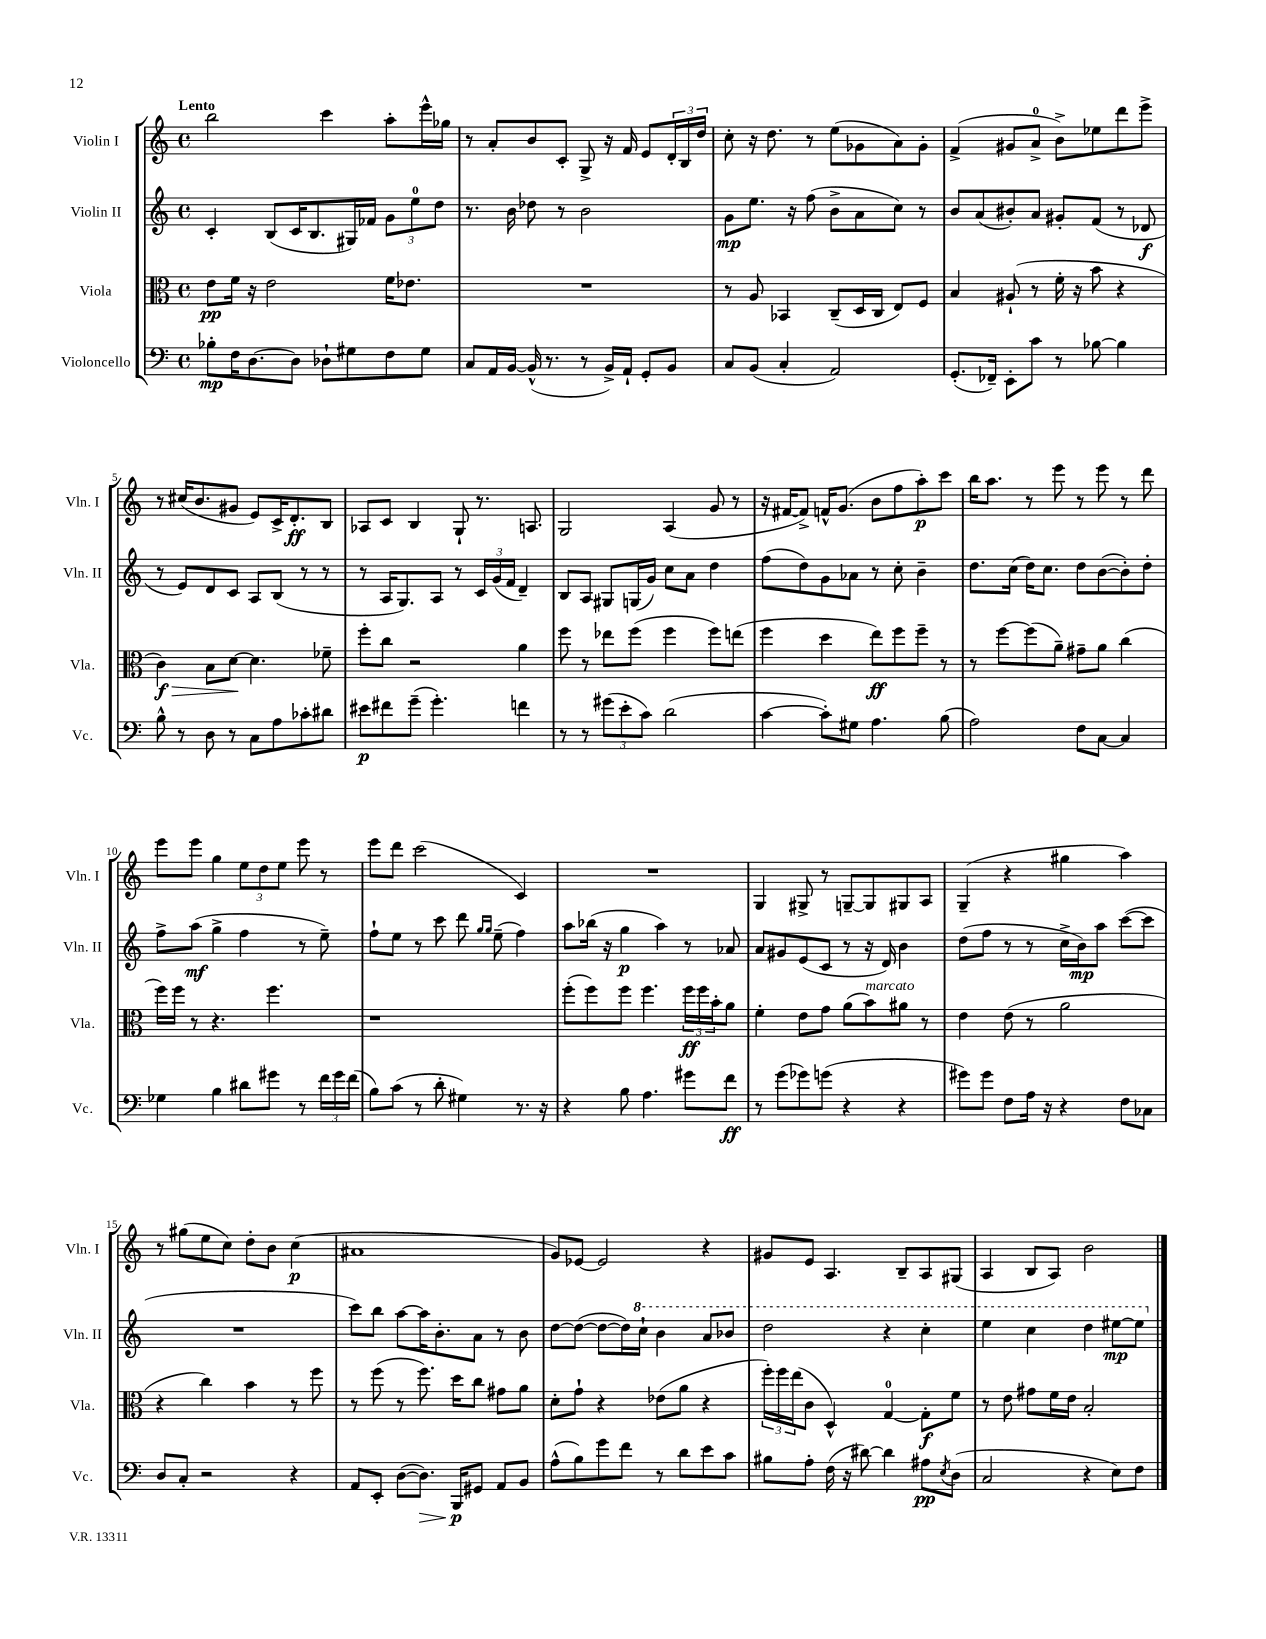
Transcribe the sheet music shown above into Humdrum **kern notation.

**kern	**kern	**kern	**kern
*staff4	*staff3	*staff2	*staff1
*clefF4	*clefC3	*clefG2	*clefG2
*k[]	*k[]	*k[]	*k[]
*M4/4	*M4/4	*M4/4	*M4/4
*met(c)	*met(c)	*met(c)	*met(c)
8B-'\L	8e\L	4c'/	2bb\
16F\K	16f\Jk	.	.
[8.D\	16r	.	.
.	2e\	(8B/L	.
8D\]J	.	16c/K	.
.	.	8.B/	.
8D-`\L	.	.	4ccc\
8G#\	.	16G#/L)	.
.	.	16f-/JJ	.
8F\	16f\LK	12g\L	8aa'\L
.	8.e-\J	.	.
.	.	12ee\	.
8G#\J	.	.	16eee^^\L
.	.	12dd\J	.
.	.	.	16gg-\JJ
=	=	=	=
8C/L	1r	8.r	8r
16AA/L	.	.	8a'/L
[16BB/JJ	.	16b\	.
(16BB^^/]	.	8dd-\	8b/
8.r	.	.	.
.	.	8r	8c'/J
8r	.	2b\	8G^/
16BB^/LL)	.	.	16r
16AA`/JJ	.	.	16f/
8GG'/L	.	.	8e/L
8BB/J	.	.	24d'/L
.	.	.	24B/
.	.	.	24dd/JJ
=	=	=	=
8C/L	8r	8g\L	8cc'\
(8BB/J	8A/	8.ee\J	16r
.	.	.	8.dd\
4C'/	4BB-/	.	.
.	.	16r	.
.	.	(8ff\	8r
2AA/)	(8C~/L	8b^\L	(8ee\L
.	16D/L	8a\	8g-\
.	16C/JJ	.	.
.	8E/L)	8cc\J)	8a\)
.	8F/J	8r	8g-'\J
=	=	=	=
(8.GG'/L	4B/	8b/L	(4f^/
.	.	(8a/	.
16FF-~/Jk)	.	.	.
8EE'\L	(8A#`/	8b#'/)	8g#/L
8c\J	8r	8a/J	8a^/J
8r	16f'\	8g#'/L	8b^\L)
.	16r	.	.
[8B-\	8b\	(8f/J	8ee-\
4B-\]	4r	8r	8ddd\
.	.	8d-/	8eee^\J
=	=	=	=
8B^^\	4c\)	8r	8r
8r	.	8e/L)	(16cc#/LK
.	.	.	8.b/
8D\	8B\L	8d/	.
8r	[8d\J	8c/J	8g#/J
8C\L	4.d\]	8A/L	8e/L)
8A\	.	(8B/J	16c^/K
.	.	.	8.d'/
8c-'\	.	8r	.
8d#\J	8f-~\	8r	8B/J
=	=	=	=
8e#\L	8ff'\L	8r	8A-/L
8f#\	8cc\J	16A/LK	8c/J
.	.	8.G/)	.
(8g~\J	2r	.	4B/
4.g'\)	.	8A/J	.
.	.	8r	8G`/
.	.	24c/LL	8.r
.	.	(24g/	.
.	.	24f/JJ	.
4f\	4a\	4d~/)	.
.	.	.	8.A/
=	=	=	=
8r	8ff\	8B/L	2G/
8r	8r	8A/J	.
(12g#\L	8ee-\L	8G#/L	.
12e'\	.	.	.
.	(8ff\J	(16G/L	.
12c\J)	.	.	.
.	.	16g/JJ)	.
(2d\	4ff\	8cc\L	(4A/
.	.	8a\J	.
.	8ff\L)	4dd\	8g/
.	(8ee\J	.	8r
=	=	=	=
[4c\	4ff\	(8ff\L	16r
.	.	.	[16f#/LK
.	.	8dd\)	8f#^/]J)
8c'\]L)	4dd\	8g\	16f^^/LK
.	.	.	(8.g/J
8G#\J	.	8a-\J	.
4.A\	8ee\L)	8r	8b\L
.	8ff\	8cc'\	8ff\
.	8ff~\J	4b~\	8aa'\)
(8B\	8r	.	8ccc\J
=	=	=	=
2A\)	8r	8.dd\L	16bb\LK
.	.	.	8.aa\J
.	[8ff\L	.	.
.	.	(16cc\Jk	.
.	(8ff\]	16dd\LK)	8r
.	.	8.cc\J	.
.	8a~\J)	.	8eee\
8F\L	8g#~\L	8dd\L	8r
[8C\J	8a\J	([8b\	8eee\
4C/]	(4cc\	8b'\])	8r
.	.	8dd'\J	8ddd\
=	=	=	=
4G-\	16ff\LL)	8ff^\L	8eee\L
.	16ff\JJ	.	.
.	8r	(8aa\J	8eee\J
4B\	4.r	4gg^\	4gg\
8d#\L	.	4ff\	12ee\L
.	.	.	12dd\
8g#\J	4.ff\	.	.
.	.	.	12ee\J
8r	.	8r	8eee\
24f\LL	.	8ee~\)	8r
24g#\	.	.	.
(24f\JJ	.	.	.
=	=	=	=
8B\L)	1r	8ff`\L	8eee\L
(8c\J	.	8ee\J	8ddd\J
8r	.	8r	(2ccc\
8d'\	.	8ccc\	.
4G#\)	.	8ddd\	.
.	.	16qqgg/LL	.
.	.	16qqgg/JJ	.
.	.	(8ee~\	.
8.r	.	4ff\)	4c/)
16r	.	.	.
=	=	=	=
4r	(8ff'\L	8aa\L	1r
.	8ff\)	(16bb-\Jk	.
.	.	16r	.
8B\	8ff\J	4gg\	.
4.A\	4.ff\	.	.
.	.	4aa\)	.
8g#\L	24ff\LL	8r	.
.	24ff\	.	.
.	24b'\J	.	.
8f\J	8a\J	8a-/	.
=	=	=	=
8r	4f'\	8a/L	4G/
(8g\L	.	8g#/	.
8g-\)	8e\L	(8e/	8G#^/
(8g\J	8g\J	8c/J	8r
4r	(8a\L	8r	[8G~/L
.	8b\)	16r	8G/]
.	.	16d/)	.
4r	8a#\J	4b\	8G#/
.	8r	.	8A/J
=	=	=	=
8g#\L)	4e\	(8dd\L	(4G~/
8g#\J	.	8ff\J	.
8F\L	(8e\	8r	4r
16A\Jk	8r	8r	.
16r	.	.	.
4r	2a\	16cc^\LL	4gg#\
.	.	16b\J)	.
.	.	8aa\J	.
8F\L	.	([8ccc\L	4aa\)
8C-\J	.	8ccc\]J	.
=	=	=	=
8D/L	4r	1r	8r
8C'/J	.	.	(8gg#\L
2r	4cc\)	.	8ee\
.	.	.	8cc\J)
.	4b\	.	8dd'\L
.	.	.	8b\J
4r	8r	.	(4cc\
.	8ff\	.	.
=	=	=	=
8AA/L	8r	8ccc\L)	1a#
8EE'/J	(8ff\	8bb\J	.
([8D\L	8r	[8aa\L	.
8.D\]J)	8.ff\)	16aa\]K	.
.	.	8.b'\	.
16BBB/LK	16dd\LK	.	.
8GG#/J	8cc\J	8a\J	.
8AA/L	8g#\L	8r	.
8BB/J	8a\J	8b\	.
=	=	=	=
(8A^^\L	8d'\L	[8dd\L	8g/L)
8B\)	8g`\J	(8dd\_J	[8e-/J
8g\	4r	8dd\_L	2e-/]
8f\J	.	16dd\]L)	.
.	.	16ccc`\JJ	.
8r	(8e-\L	4bb\	.
8d\L	8a\J	.	.
8e\	4r	8aa/L	4r
8c\J	.	8bb-/J	.
=	=	=	=
8B#\L	24ff'\LL)	2ddd\	8g#/L
.	24ff\	.	.
.	(24ee\J	.	.
8A'\J	8c\J	.	8e/J
(16F\	4D^^/)	.	4.A/
16r	.	.	.
[8d#\)	.	.	.
4d#\]	[4G/	4r	.
.	.	.	8B~/L
8A#\L	8G'\]L	4ccc'\	8A/
8qE/	.	.	.
(8D\J	8f\J	.	(8G#/J
=	=	=	=
2C/	8r	4eee\	4A/
.	8e\	.	.
.	8g#\L	4ccc\	8B/L
.	16f\L	.	8A/J)
.	16e\JJ	.	.
4r	2B'/	4ddd\	2b\
8E\L)	.	[8eee#\L	.
8F\J	.	8eee#\]J	.
==	==	==	==
*-	*-	*-	*-
